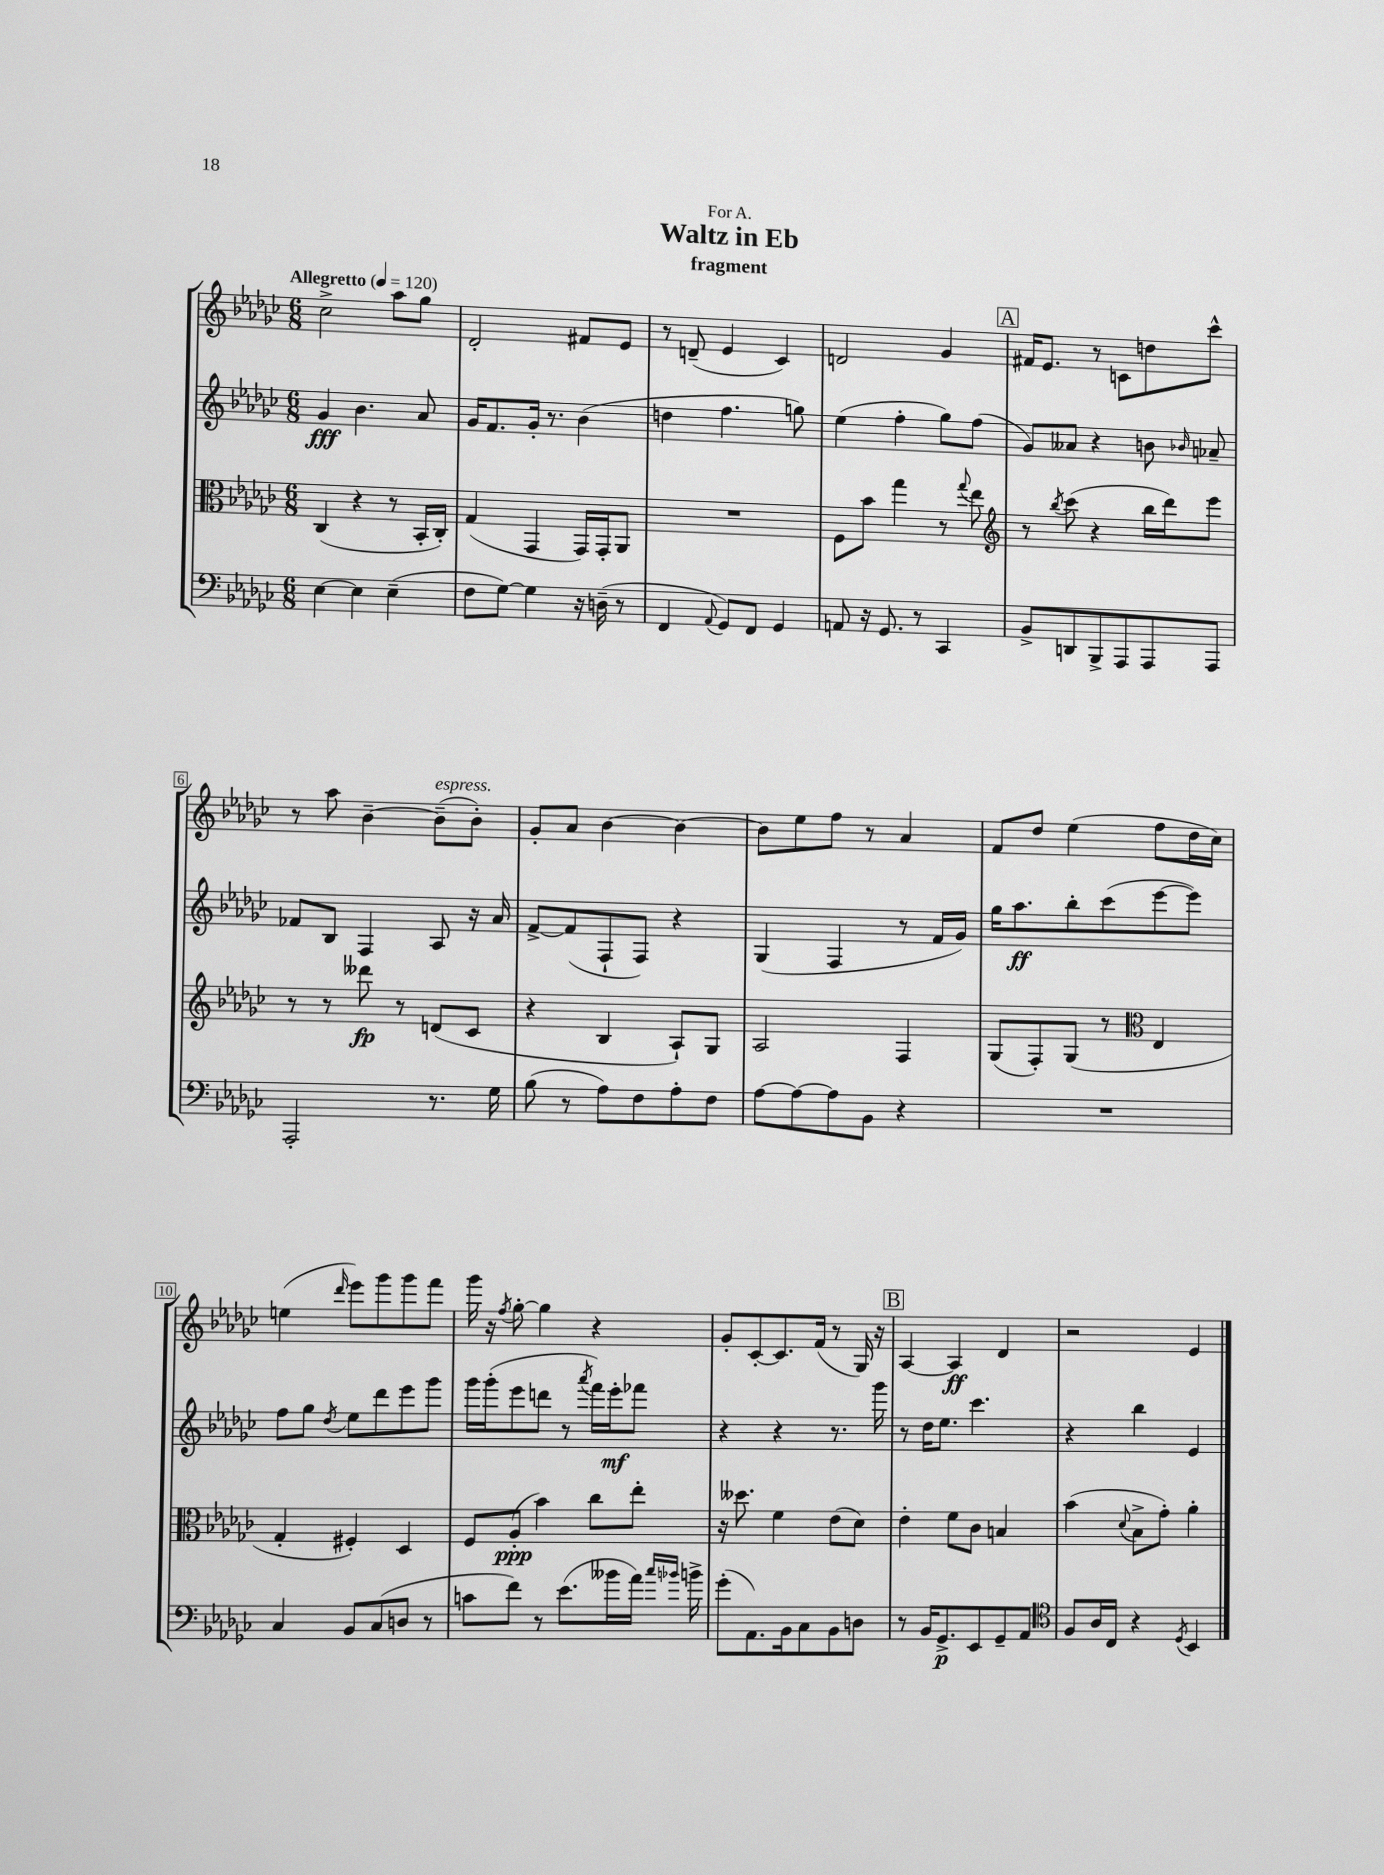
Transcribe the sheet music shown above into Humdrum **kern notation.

**kern	**kern	**kern	**kern
*staff4	*staff3	*staff2	*staff1
*clefF4	*clefC3	*clefG2	*clefG2
*k[b-e-a-d-g-c-]	*k[b-e-a-d-g-c-]	*k[b-e-a-d-g-c-]	*k[b-e-a-d-g-c-]
*M6/8	*M6/8	*M6/8	*M6/8
*MM120	*MM120	*MM120	*MM120
[4E-	(4C-	4g-	2cc-^
4E-]	4r	4.b-	.
(4E-~	8r	.	8aa-
.	16BB-'	8a-	8gg-
.	16C-')	.	.
=	=	=	=
8F	(4G-	16g-	2d-'
.	.	8.f	.
[8G-)	.	.	.
4G-]	4GG-	16g-'	.
.	.	8.r	.
16r	16GG-)	(4b-	8f#
(16D~	16GG-'	.	.
8r	8AA-	.	8e-
=	=	=	=
4FF	2.r	4dd	8r
.	.	.	(8d~
8qqAA-	.	.	.
8GG-)	.	4.ff	4e-
8FF	.	.	.
4GG-	.	.	4c-)
.	.	8gg)	.
=	=	=	=
8AA	8F	(4ee-	2d
16r	8b-	.	.
8.GG-	.	.	.
.	4gg-	4ff'	.
8r	.	.	.
4CC-	8r	8gg-)	4g-
.	8qqgg-	.	.
.	8ee-	(8ff	.
=	=	=	=
*	*clefG2	*	*
8BB-^	8r	8g-)	16f#
.	.	.	8.e-
.	8qbb-	.	.
8DD	(8ccc-	8a--	.
8BBB-^	4r	4r	8r
8AAA-	.	.	8c
8AAA-	16bb-	8b	8dd
.	16ddd-)	.	.
.	.	16qqb-	.
8AAA-	8eee-	8a-~	8ccc-^^
=	=	=	=
2AAA-'	8r	8f-	8r
.	8r	8B-	8aa-
.	8ddd--	4F	[4b-~
.	8r	.	.
8.r	(8d	8A-	(8b-~]
.	8c-	16r	8b-')
16G-	.	16a-	.
=	=	=	=
(8B-	4r	[8f^	8g-'
8r	.	(8f]	8a-
8A-)	4B-	8F`	[4b-
8F	.	8F)	.
8A-'	8A-`)	4r	4b-_
8F	8G-	.	.
=	=	=	=
[8A-	2A-	(4G-	8b-]
8A-_	.	.	8ee-
8A-]	.	4F	8ff
8BB-	.	.	8r
4r	4F	8r	4a-
.	.	16f	.
.	.	16g-)	.
=	=	=	=
2.r	(8G-	16gg-	8f
.	.	8.aa-	.
.	8F')	.	8dd-
.	(8G-	8bb-'	(4ee-
.	8r	(8ccc-	.
*	*clefC3	*	*
.	4E-	[8eee-	8ff
.	.	8eee-])	16dd-
.	.	.	16cc-)
=	=	=	=
4C-	4G-'	8ff	(4ee
.	.	8gg-	.
.	.	8qdd-	16qqddd-
8BB-	4F#')	8ee-	8eee-)
(8C-	.	8ddd-	8ggg-
8D	4D-	8eee-	8ggg-
8r	.	8ggg-	8fff
=	=	=	=
8c	8F	16ggg-	16ggg-
.	.	(16ggg-'	16r
.	.	.	8qff
8f)	(8A-'	8eee-	[8gg-'
8r	4b-)	8ddd	4gg-]
(8.e-	.	8r	.
.	.	8qaaa-	.
.	8cc-	16fff)	4r
16b--	.	16eee-'	.
16a-)	8ee-'	8fff-	.
16qqcc-	.	.	.
16qqb-	.	.	.
16b^	.	.	.
=	=	=	=
(8g-'	16r	4r	8g-'
.	8.dd--	.	.
8.AA-)	.	.	[8c-'
.	4f	4r	8.c-]
16BB-	.	.	.
8C-	.	.	.
.	.	.	(16f
8BB-	(8e-	8.r	8r
8D	8d-)	.	16G-)
.	.	16ggg-	16r
=	=	=	=
8r	4e-'	8r	[4A-
16BB-	.	16dd-	.
8.GG-^	.	8.ee-	.
.	8f	.	4A-]
8EE-	8c-	4.ccc-	.
8GG-~	4B	.	4d-
8AA-	.	.	.
=	=	=	=
*clefC4	*	*	*
8F	(4b-	4r	2r
16A-	.	.	.
16C-	.	.	.
.	8qqd-	.	.
4r	8B-^	4bb-	.
.	8g-')	.	.
8qD-	.	.	.
4BB-	4a-'	4e-	4e-
==	==	==	==
*-	*-	*-	*-
